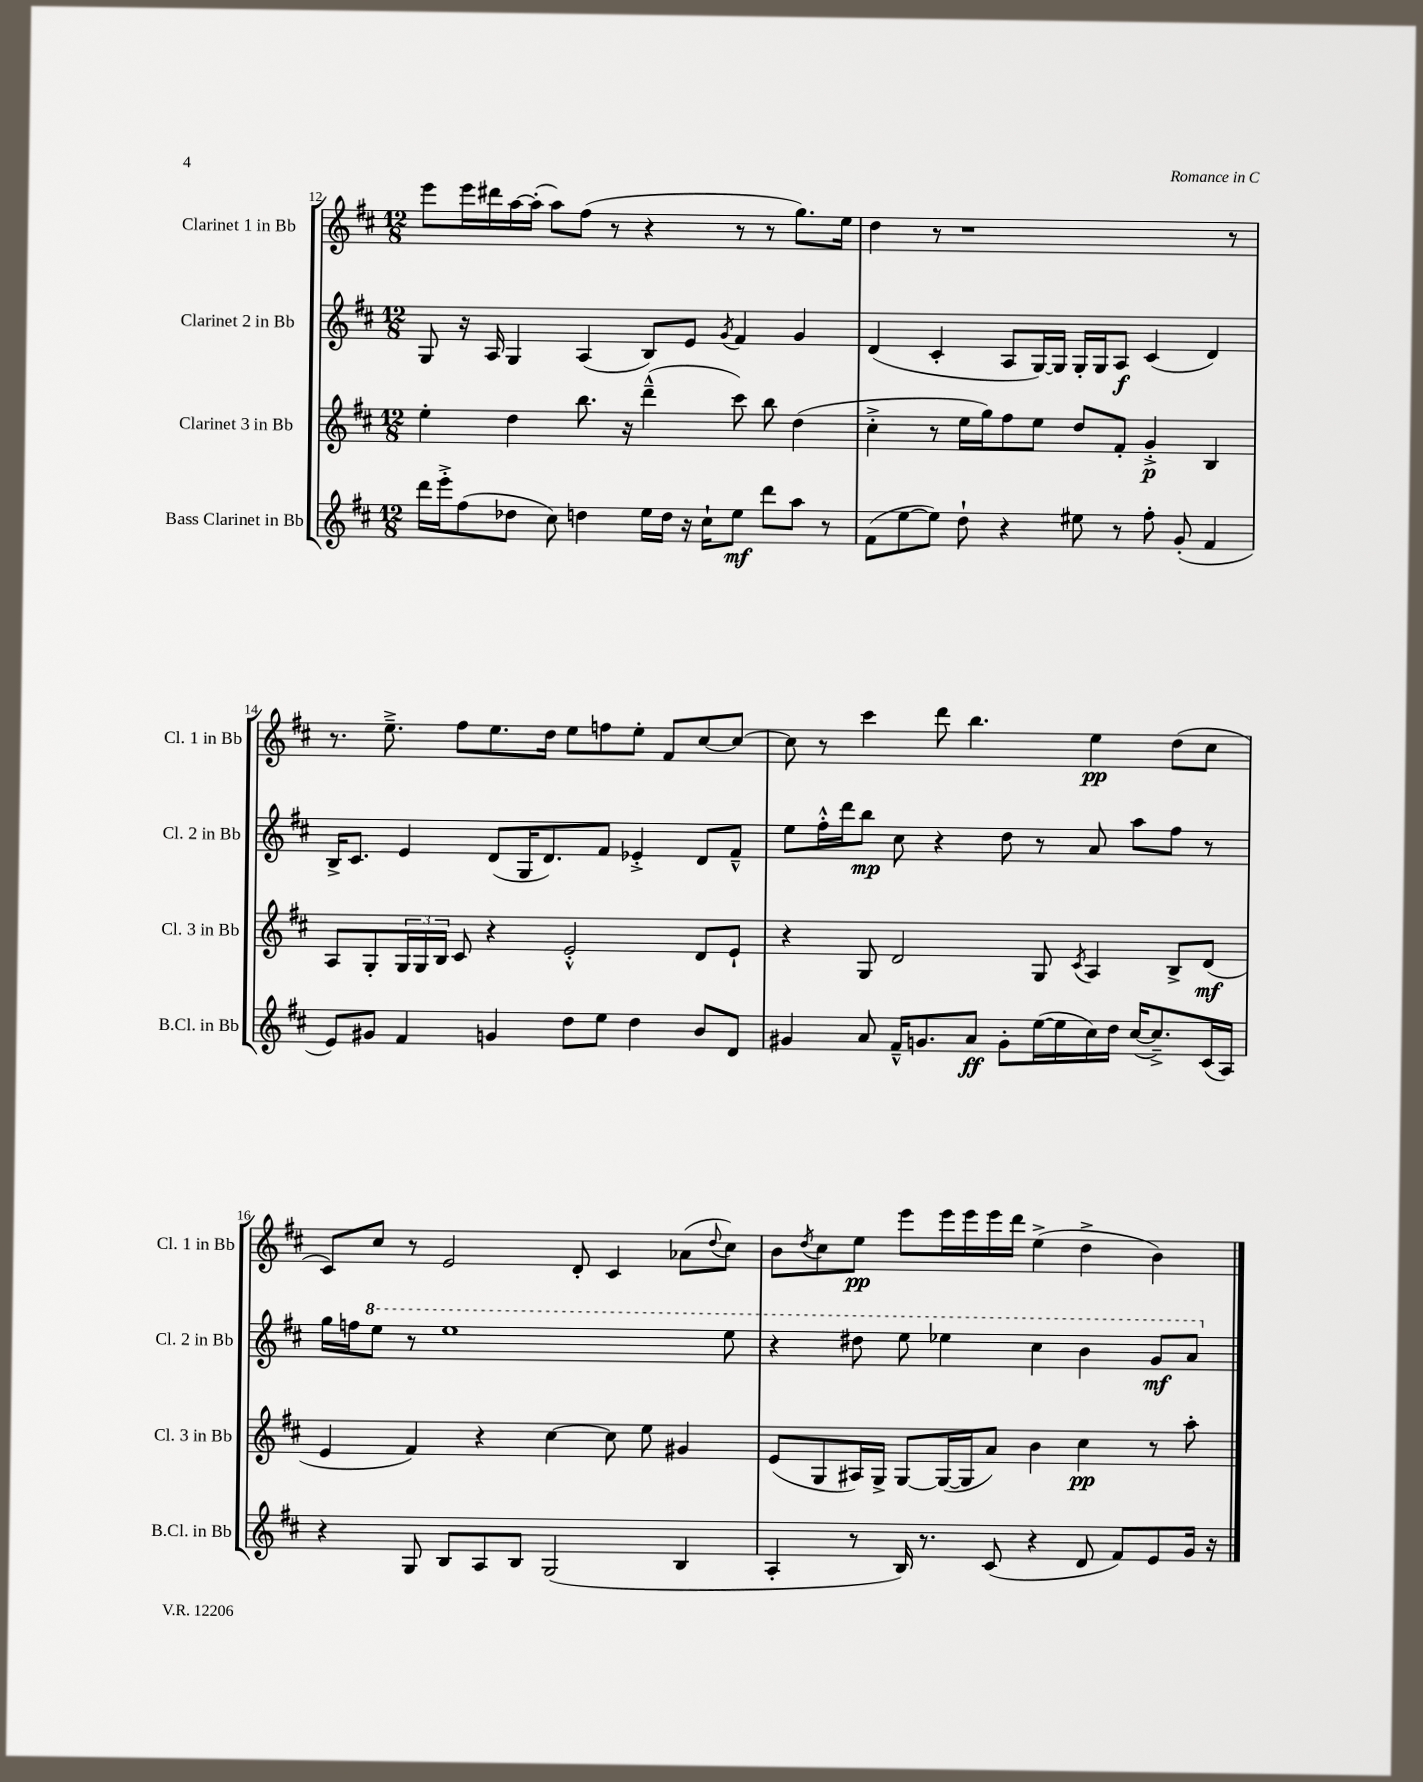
<<
\new StaffGroup <<
\new Staff = "s0" \with { instrumentName = "Clarinet 1 in Bb" shortInstrumentName = "Cl. 1 in Bb" } {
    \clef treble \key d \major \numericTimeSignature \time 12/8
    e'''8 e'''16 dis'''16 a''16~ a''16-.( a''8) fis''8( r8 r4 r8 r8 g''8.) e''16 |
    d''4 r8 r1 r8 |
    r8. e''8.---> fis''8 e''8. d''16 e''8 f''8 e''8-. fis'8 cis''8~ cis''8~ |
    cis''8 r8 cis'''4 d'''8 b''4. e''4\pp d''8( cis''8 |
    cis'8) cis''8 r8 e'2 d'8-. cis'4 aes'8( \appoggiatura { d''8 } cis''8) |
    b'8 \acciaccatura { d''8 } cis''8 e''8\pp e'''8 e'''16 e'''16 e'''16 d'''16 e''4->( d''4-> b'4) \bar "|." |
}
\new Staff = "s1" \with { instrumentName = "Clarinet 2 in Bb" shortInstrumentName = "Cl. 2 in Bb" } {
    \clef treble \key d \major \numericTimeSignature \time 12/8
    g8 r16 a16 g4 a4( b8) e'8 \acciaccatura { g'8 } fis'4 g'4 |
    d'4( cis'4-. a8 g16~) g16 g16-. g16 a8\f cis'4( d'4) |
    b16-> cis'8. e'4 d'8( g16 d'8.) fis'8 ees'4-.-> d'8 fis'8---^ |
    e''8 fis''16-.-^ d'''16 b''8\mp cis''8 r4 d''8 r8 a'8 a''8 fis''8 r8 |
    g''16 f''16 \ottava #1 e'''8 r8 e'''1 e'''8 |
    r4 dis'''8 e'''8 ees'''4 cis'''4 b''4 g''8\mf a''8 \ottava #0 \bar "|." |
}
\new Staff = "s2" \with { instrumentName = "Clarinet 3 in Bb" shortInstrumentName = "Cl. 3 in Bb" } {
    \clef treble \key d \major \numericTimeSignature \time 12/8
    e''4-. d''4 b''8. r16 d'''4---^( cis'''8) b''8 d''4( |
    cis''4-.-> r8 e''16 g''16) fis''8 e''8 d''8 fis'8-. g'4-.->\p b4 |
    a8 g8-. \tuplet 3/2 { g16 g16 b16 } cis'8 r4 e'2-.-^ d'8 e'8-! |
    r4 g8 d'2 g8 \acciaccatura { cis'8 } a4 b8-> d'8\mf( |
    e'4 fis'4) r4 cis''4~ cis''8 e''8 gis'4 |
    e'8( g8 ais16) g16-> g8~ g16~( g16 a'8) b'4 cis''4\pp r8 a''8-. \bar "|." |
}
\new Staff = "s3" \with { instrumentName = "Bass Clarinet in Bb" shortInstrumentName = "B.Cl. in Bb" } {
    \clef treble \key d \major \numericTimeSignature \time 12/8
    d'''16 e'''16-.-> fis''8( des''8 cis''8) d''4 e''16 d''16 r16 cis''16-! e''8\mf d'''8 a''8 r8 |
    fis'8( e''8~ e''8) d''8-! r4 eis''8 r8 fis''8-. g'8-.( fis'4 |
    e'8) gis'8 fis'4 g'4 d''8 e''8 d''4 b'8 d'8 |
    gis'4 a'8 fis'16---^ g'8. a'8\ff g'8-. e''16~( e''16 cis''16) d''16 cis''16~( cis''8.--->) cis'16( a16) |
    r4 g8 b8 a8 b8 g2( b4 |
    a4-. r8 b16) r8. cis'8( r4 d'8 fis'8) e'8 g'16 r16 \bar "|." |
}
>>
>>
\layout { \context { \Score currentBarNumber = #12 } }
